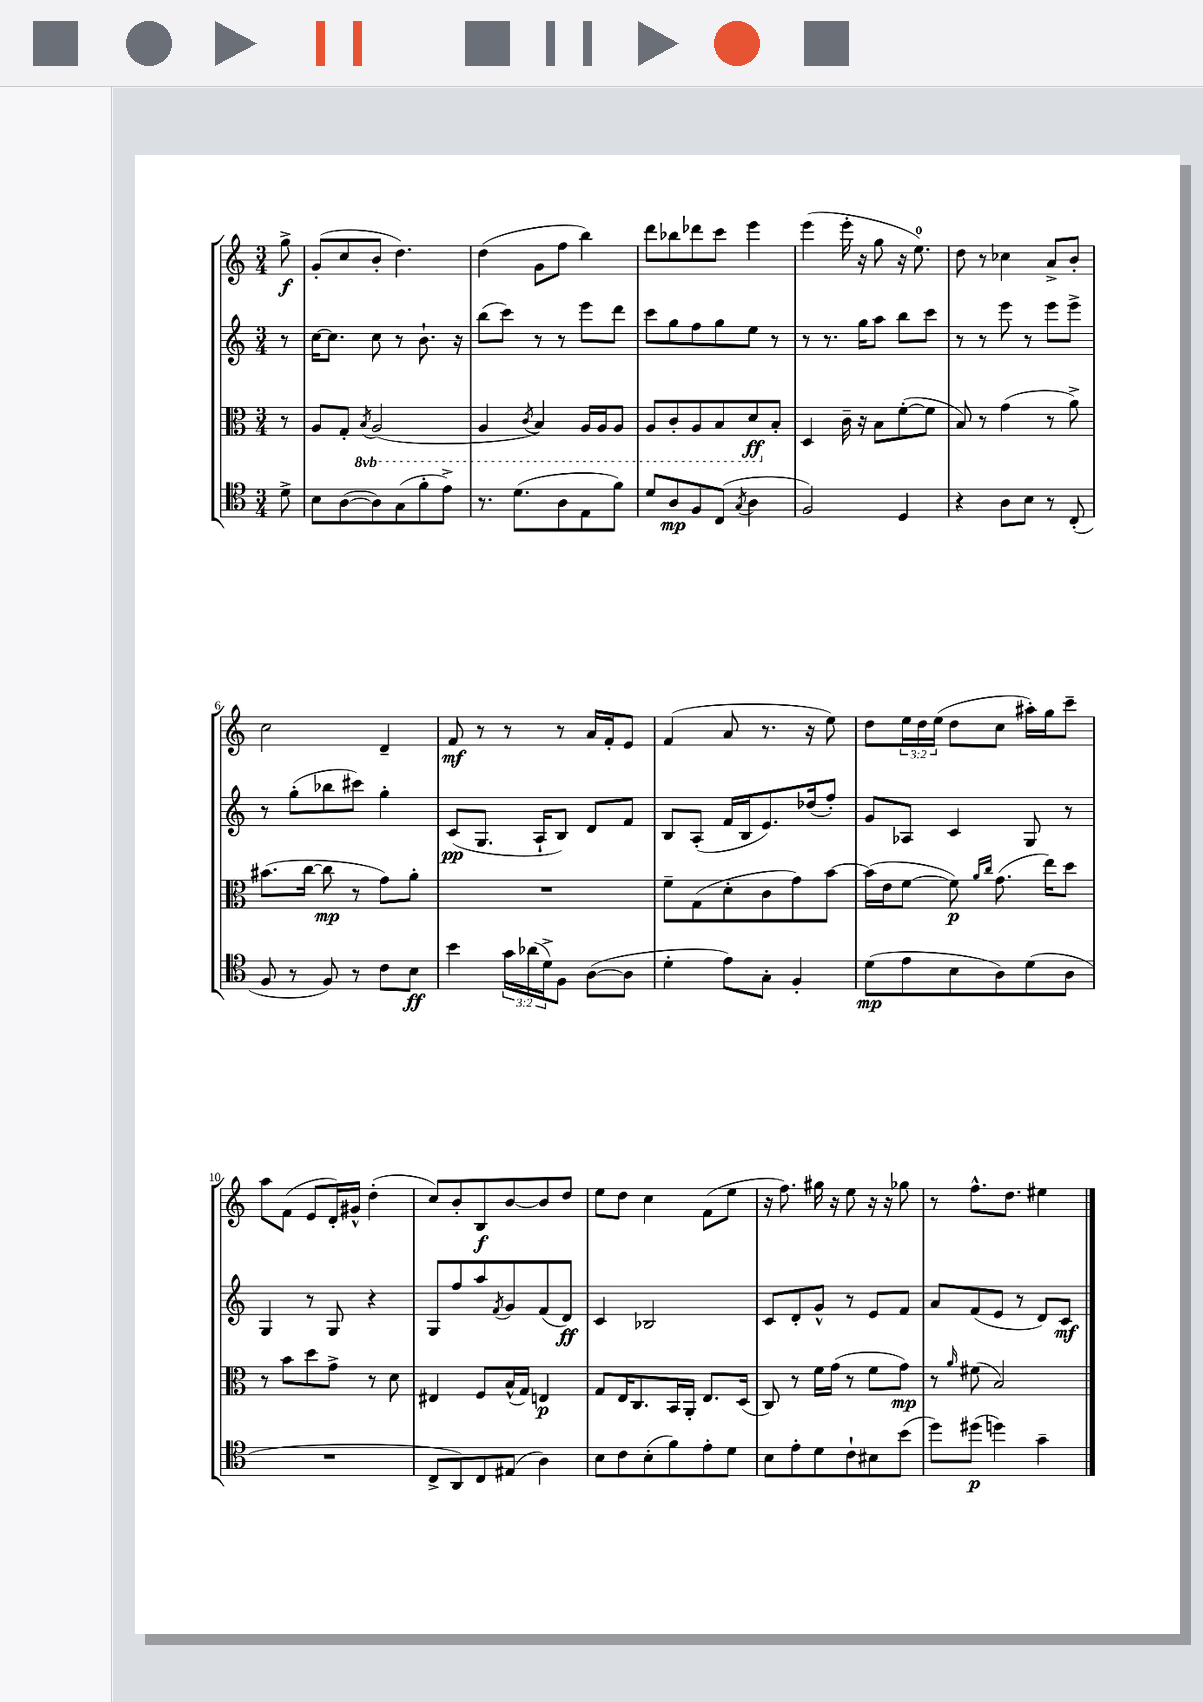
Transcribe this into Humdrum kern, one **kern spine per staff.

**kern	**kern	**kern	**kern
*staff4	*staff3	*staff2	*staff1
*clefC4	*clefC3	*clefG2	*clefG2
*k[]	*k[]	*k[]	*k[]
*M3/4	*M3/4	*M3/4	*M3/4
8d^	8r	8r	8gg^
=	=	=	=
8B	8A	[16cc	(8g'
.	.	8.cc]	.
([8A	8G'	.	8cc
.	8qBB	.	.
8A])	(2AA	8cc	8b'
(8G	.	8r	4.dd)
8f'	.	8.b`	.
8e^)	.	.	.
.	.	16r	.
=	=	=	=
8.r	4AA	(8bb	(4dd
.	.	8ccc)	.
(8.d	.	.	.
.	8qC	.	.
.	4BB)	8r	8g
8A	.	8r	8ff
8E	16AA	8eee	4bb)
.	16AA	.	.
8f)	8AA	8ddd	.
=	=	=	=
8d	8AA	8ccc	8ddd
8A	8C'	8gg	8bb-
8F	8AA	8ff	8ddd-
(8C	8BB	8gg	8ccc
8qG	.	.	.
4A	8D	8ee	4eee
.	8B'	8r	.
=	=	=	=
2F)	4D	8r	(4eee
.	.	8.r	.
.	16c~	.	16eee'
.	16r	16gg	16r
.	8B	8aa	8gg
4D	([8f'	8bb	16r
.	.	.	8.ee)
.	8f]	8ccc	.
=	=	=	=
4r	8B)	8r	8dd
.	8r	8r	8r
8A	(4g	8eee	4cc-
8B	.	8r	.
8r	8r	8eee	8a^
(8C'	8a^)	8eee^	8b'
=	=	=	=
8F	(8.b#	8r	2cc
8r	.	(8gg'	.
.	[16cc	.	.
8F)	8cc]	8bb-	.
8r	8r	8ccc#)	.
8c	8g)	4gg'	4d~
8B	8a'	.	.
=	=	=	=
4b	2.r	(8c	8f
.	.	8.G	8r
24g	.	.	8r
(24a-	.	.	.
.	.	16A`	.
24d^)	.	.	.
8F	.	8B)	8r
([8A	.	8d	16a
.	.	.	16f'
8A]	.	8f	8e
=	=	=	=
4d'	8f~	8B	(4f
.	(8G	(8A'	.
8e)	8d'	16f	8a
.	.	16B	.
8G'	8c	8.e)	8.r
4F'	8g)	.	.
.	.	(16dd-	16r
.	[8b	8ff')	8ee)
=	=	=	=
(8d	(16b]	8g	8dd
.	16e	.	.
8e	[8f	8A-	24ee
.	.	.	24dd
.	.	.	(24ee
8B	8f])	4c	8dd
.	16qqa	.	.
.	16qqcc	.	.
8A)	(8.g	.	8cc
(8d	.	8G	16aa#')
.	16ee)	.	16gg
8A	8dd	8r	8ccc~
=	=	=	=
2.r	8r	4G	8aa
.	8b	.	(8f
.	8dd	8r	8e
.	8g^	8G	16d')
.	.	.	16g#^^
.	8r	4r	(4dd'
.	8d	.	.
=	=	=	=
8C^	4E#	8G	8cc)
8AA)	.	8ff	8b'
8C	8F	8aa	8B
.	.	8qf	.
(8E#	(16B^^	8g	[8b
.	16G)	.	.
4A)	4E	(8f	8b]
.	.	8d)	8dd
=	=	=	=
8B	8G	4c	8ee
8c	16E	.	8dd
.	8.C	.	.
(8B'	.	2B-	4cc
8f)	16BB	.	.
.	16AA'	.	.
8e'	8.E	.	(8f
8d	.	.	8ee
.	(16D	.	.
=	=	=	=
8B	8C)	8c	16r
.	.	.	8.ff)
8e'	8r	8d'	.
8d	16f	8g^^	16gg#
.	(16g	.	16r
8c`	8r	8r	8ee
8B#	8f	8e	16r
.	.	.	16r
(8b	8g)	8f	8gg-
=	=	=	=
8dd)	8r	8a	8r
.	16qqa	.	.
(8dd#	(8f#	(8f	8.ff^^
4dd)	2B)	8e	.
.	.	.	8.dd
.	.	8r	.
4g~	.	8d)	4ee#
.	.	8c	.
==	==	==	==
*-	*-	*-	*-
